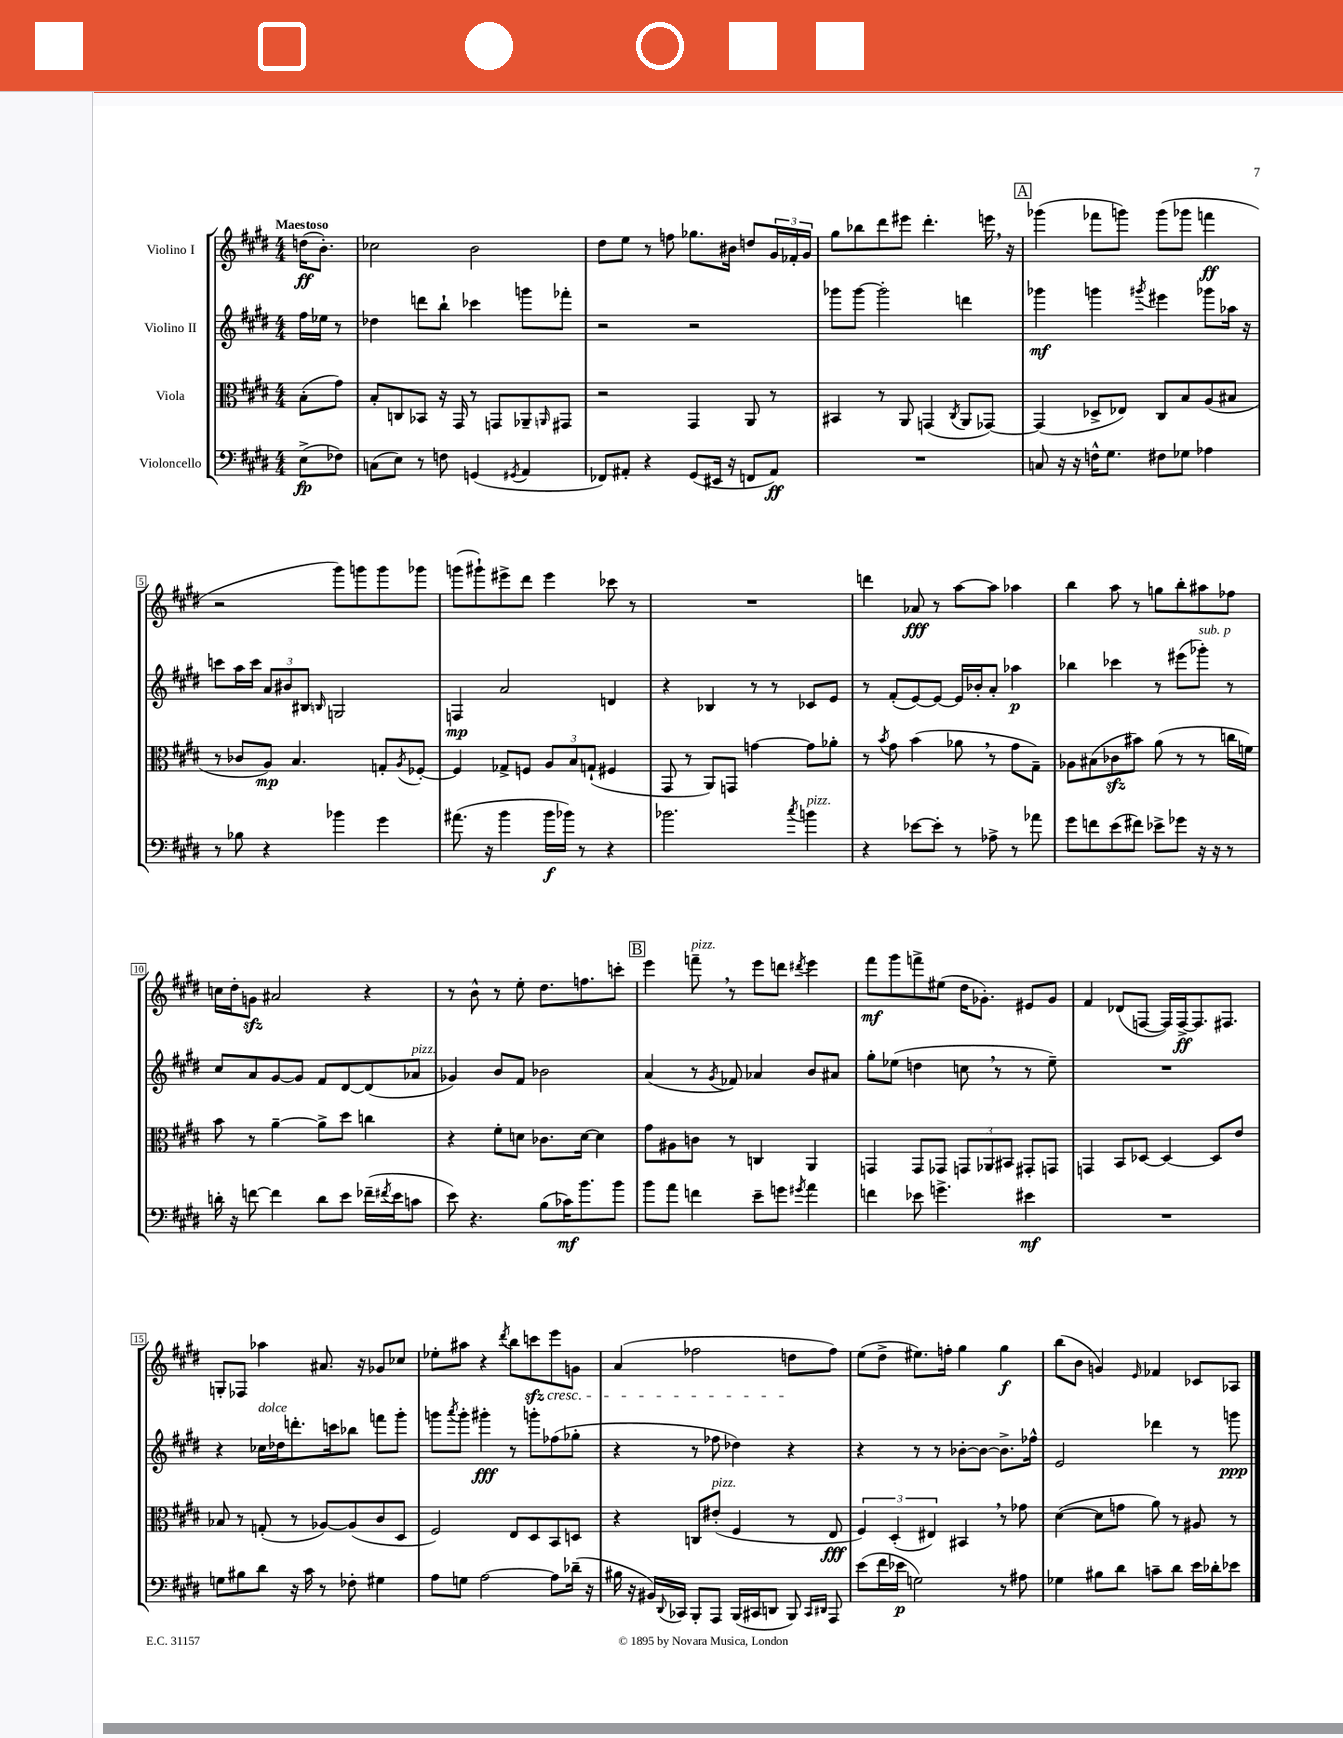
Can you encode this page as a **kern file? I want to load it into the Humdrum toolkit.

**kern	**kern	**kern	**kern
*staff4	*staff3	*staff2	*staff1
*clefF4	*clefC3	*clefG2	*clefG2
*k[f#c#g#d#]	*k[f#c#g#d#]	*k[f#c#g#d#]	*k[f#c#g#d#]
*M4/4	*M4/4	*M4/4	*M4/4
(8E^\L	(8B'\L	16ff#\LL	(16dd\LK
.	.	16ee-\JJ	8.b'\J)
8F-\J)	8g#\J)	8r	.
=	=	=	=
(8C\L	8B'/L	4dd-\	2cc-\
8E\J)	8C/	.	.
8r	8BB-/J	8ddd\L	.
8F\	16r	8bb`\J	.
.	16GG#/	.	.
(4GG/	8r	4ccc-\	2b\
.	8GG/L	.	.
8qGG#/	.	.	.
4AA/	8AA-~/	8ggg\L	.
.	16qqAA/	.	.
.	8GG#/J	8fff-'\J	.
=	=	=	=
8FF-/L)	2r	2r	8dd#\L
8AA#'/J	.	.	8ee\J
4r	.	.	8r
.	.	.	8ff\
(8GG#/L	4GG#/	2r	8.gg-\L
16EE#/Jk	.	.	.
16r	.	.	16b#\Jk
8FF/L	8AA/	.	8dd/L
8AA#/J)	8r	.	24g#/L
.	.	.	24f-'/
.	.	.	24g#/JJ
=	=	=	=
1r	4BB#/	8ggg-\L	8gg#\L
.	.	[8ggg-\J	8bb-\
.	8r	2ggg-'\]	8ddd#\
.	8AA/	.	8eee#\J
.	(4GG/	.	4.ddd#'\
.	8qC#/	.	.
.	8AA/L	4ddd\	.
.	[8GG-/J)	.	16eee\
.	.	.	16r
=	=	=	=
8C/	(4GG-/]	4ggg-\	(4ggg-\
16r	.	.	.
16r	.	.	.
16F^^\LK	8D-^/L	4ggg\	8fff-\L
8.G#\J	.	.	.
.	8E-/J)	.	8ggg\J)
.	.	8qggg#/	.
8F#\L	8C#/L	4eee#\	(8ggg\L
8G-\J	8B/	.	8ggg-\J
4A-\	(8A/	8ggg-\L	4fff\
.	8B#/J	16aa-\Jk	.
.	.	16r	.
=	=	=	=
8r	8r	8ccc\L	2r
8B-\	8c-/L	16aa\L	.
.	.	16ccc\JJ	.
4r	8A/J)	12a/L	.
.	.	12b#/	.
.	4.B/	.	.
.	.	12B#/J	.
.	.	16qqB/	.
4b-\	.	2G/	8ggg#\L)
.	.	.	8ggg\
4g#\	8G'/L	.	8ggg\
.	8qA/	.	.
.	[8F-'/J	.	8ggg-\J
=	=	=	=
(8.a#\	4F-/]	4F/	(8ggg\L
.	.	.	8ggg#`\)
16r	.	.	.
4b\	8G-^/L	2a/	8eee#^\
.	8F/J	.	8ddd#\J
16b\LL	12A/L	.	4eee#\
16b-\JJ)	.	.	.
.	12B/	.	.
8r	.	.	.
.	(12G`/J	.	.
4r	4F#/	4d/	8ccc-\
.	.	.	8r
=	=	=	=
2.b-\	8GG#/	4r	1r
.	8r	.	.
.	8AA/L)	4B-/	.
.	8GG/J	.	.
.	[4g\	8r	.
.	.	8r	.
8qcc#/	.	.	.
4b\	8g\]L	8c-/L	.
.	8a-'\J	8e/J	.
=	=	=	=
4r	8r	8r	4ddd\
.	8qb/	.	.
.	8g#\	(8f#'/L	.
[8e-\L	(4b\	[8e/)	8a-/
8e-'\]J	.	8e/_J	8r
8r	8a-\	16e/]LL	[8aa\L
.	.	16b-'/J	.
8A-^\	8r	8a'/J	8aa\]J
8r	8g#\L	4aa-\	4aa-\
8a-\	8G#~\J)	.	.
=	=	=	=
8g#\L	8A-\L	4bb-\	4bb\
8f\	(8B#\	.	.
(8e\	8c-\	4ccc-\	8aa\
8f#\J)	8b#\J)	.	8r
8e-^\L	(8a\	8r	8gg\L
8g-\J	8r	(8eee#\L	8bb'\
16r	8r	8ggg-'\J)	8aa#\
16r	.	.	.
8r	16cc\LL	8r	8ff-\J
.	16f\JJ)	.	.
=	=	=	=
16d'\	8b\	8cc#/L	16cc\LL
16r	.	.	16dd#'\J
[8f\	8r	8a/	8g\J
4f\]	[4a~\	[8g#/	2a#/
.	.	8g#/]J	.
8d\L	8a^\]L	8f#/L	.
8e\J	8dd#\J	[8d#/	.
(16f-~\LL	4cc\	(8d#/]	4r
8qf#/	.	.	.
16e\J	.	.	.
8c\J	.	8a-/J	.
=	=	=	=
8e\)	4r	4g-/)	8r
4.r	.	.	8b^^\
.	8f#'\L	8b/L	8r
.	8d\J	8f#/J	8ee'\
(8B\L	8.c-\L	2b-\	8.dd#\L
16c-\K)	.	.	.
8.b\	[16d\Jk	.	8.ff\
.	4d\]	.	.
8b\J	.	.	8ccc'\J
=	=	=	=
8b\L	8g#\L	(4a/	4eee\
8a\J	8A#\	.	.
4f\	8c\J	8r	8fff~\
.	.	8qg#/	.
.	8r	8f-/)	8r
8e~\L	4C/	4a-/	8eee\L
8g\J	.	.	8ddd\J
8qg#/	.	.	8qddd#/
4a\	4AA/	8b/L	4eee\
.	.	8a#/J	.
=	=	=	=
4f\	4GG/	8gg#'\L	8fff#\L
.	.	(8ee-\J	8ggg#\
8e-\	8GG/L	4dd\	8fff^\
4.g^\	8GG-/J	.	(8ee#\J
.	12GG/L	8cc\	16dd#\LK
.	.	.	8.g-'\J)
.	12AA-/	.	.
.	.	8r	.
.	12BB#/J	.	.
4e#\	8GG#'/L	8r	8e#/L
.	8GG/J	8ee-~\)	8g-/J
=	=	=	=
1r	4GG/	1r	4f#/
.	8BB/L	.	(8d-/L
.	[8D-/J	.	[8F/J
.	4D-/_	.	16F/]LL)
.	.	.	[16F^/J
.	.	.	8.F/]
.	8D-/]L	.	.
.	.	.	8.F#/J
.	8e/J	.	.
=	=	=	=
8G\L	8B-/	4r	8G'/L
8B#\	8r	.	8F-/J
8d#\J	(8G'/	16cc-\LL	4aa-\
.	.	16dd-\J	.
16r	8r	8.ddd'\	.
16c#\	.	.	.
8r	[8A-/L)	.	8.a#/
.	.	16ccc\k	.
8F-'\	(8A-/]	8bb-\J	.
.	.	.	16r
4G#\	8c#/	8fff\L	8g-/L
.	8D#/J	8ggg#'\J	8cc-/J
=	=	=	=
8A\L	2F#/)	8ggg\L	8ee-'\L
.	.	8qaaa/	.
8G\J	.	8ggg'\J	8aa#\J
[2A\	.	4ggg#'\	4r
.	.	.	8qddd#/
.	8E/L	8r	8bb\L
.	8D#/	8ggg'\L	8ccc\
8A\]L	8BB/	(8ff-\	8eee\
(16d-~\Jk	8D/J	8gg-'\J	8g\J
16r	.	.	.
=	=	=	=
16B#\	4r	4r	(4a/
16r	.	.	.
16BB#/LL)	.	.	.
8qqDD#/	.	.	.
16CC-/JJ	.	.	.
8BBB'/L	8C/L	8r	2ff-\
8AAA/J	(8e#'/J	8ff-\	.
(16BBB/LL	4F#/	4dd-\)	.
16CC#/J	.	.	.
8DD/J	.	.	.
8BBB/)	8r	4r	8dd\L
16qqCC#/LL	.	.	.
16qqDD#/JJ	.	.	.
8AAA/	8E/	.	8ff-\J)
=	=	=	=
(8e\L	6F#/)	4r	(8ee\L
16f#\L	.	.	8dd#^\J
.	(6D#'/	.	.
16e-\JJ	.	.	.
2G\)	.	8r	8.ee#\L)
.	6E#/)	.	.
.	.	8r	.
.	.	.	16ff'\Jk
.	4BB#/	[8b-'\L	4gg#\
.	.	8b-\_J	.
8r	8r	8.b-^\]L	4gg#\
8A#\	8g-\	.	.
.	.	16ff-^^\Jk	.
=	=	=	=
4G-\	([4d#\	2e/	(8bb\L
.	.	.	8b\J
8B#\L	8d#\]L	.	4g/)
8d#\J	8g\J	.	.
.	.	.	16qqe/
8c~\L	8a\)	4ddd-\	4f-/
8d#\J	8r	.	.
16e\LL	8A#/	8r	8c-/L
16d-'\J	.	.	.
8e-\J	8r	8ggg\	8A-/J
==	==	==	==
*-	*-	*-	*-
